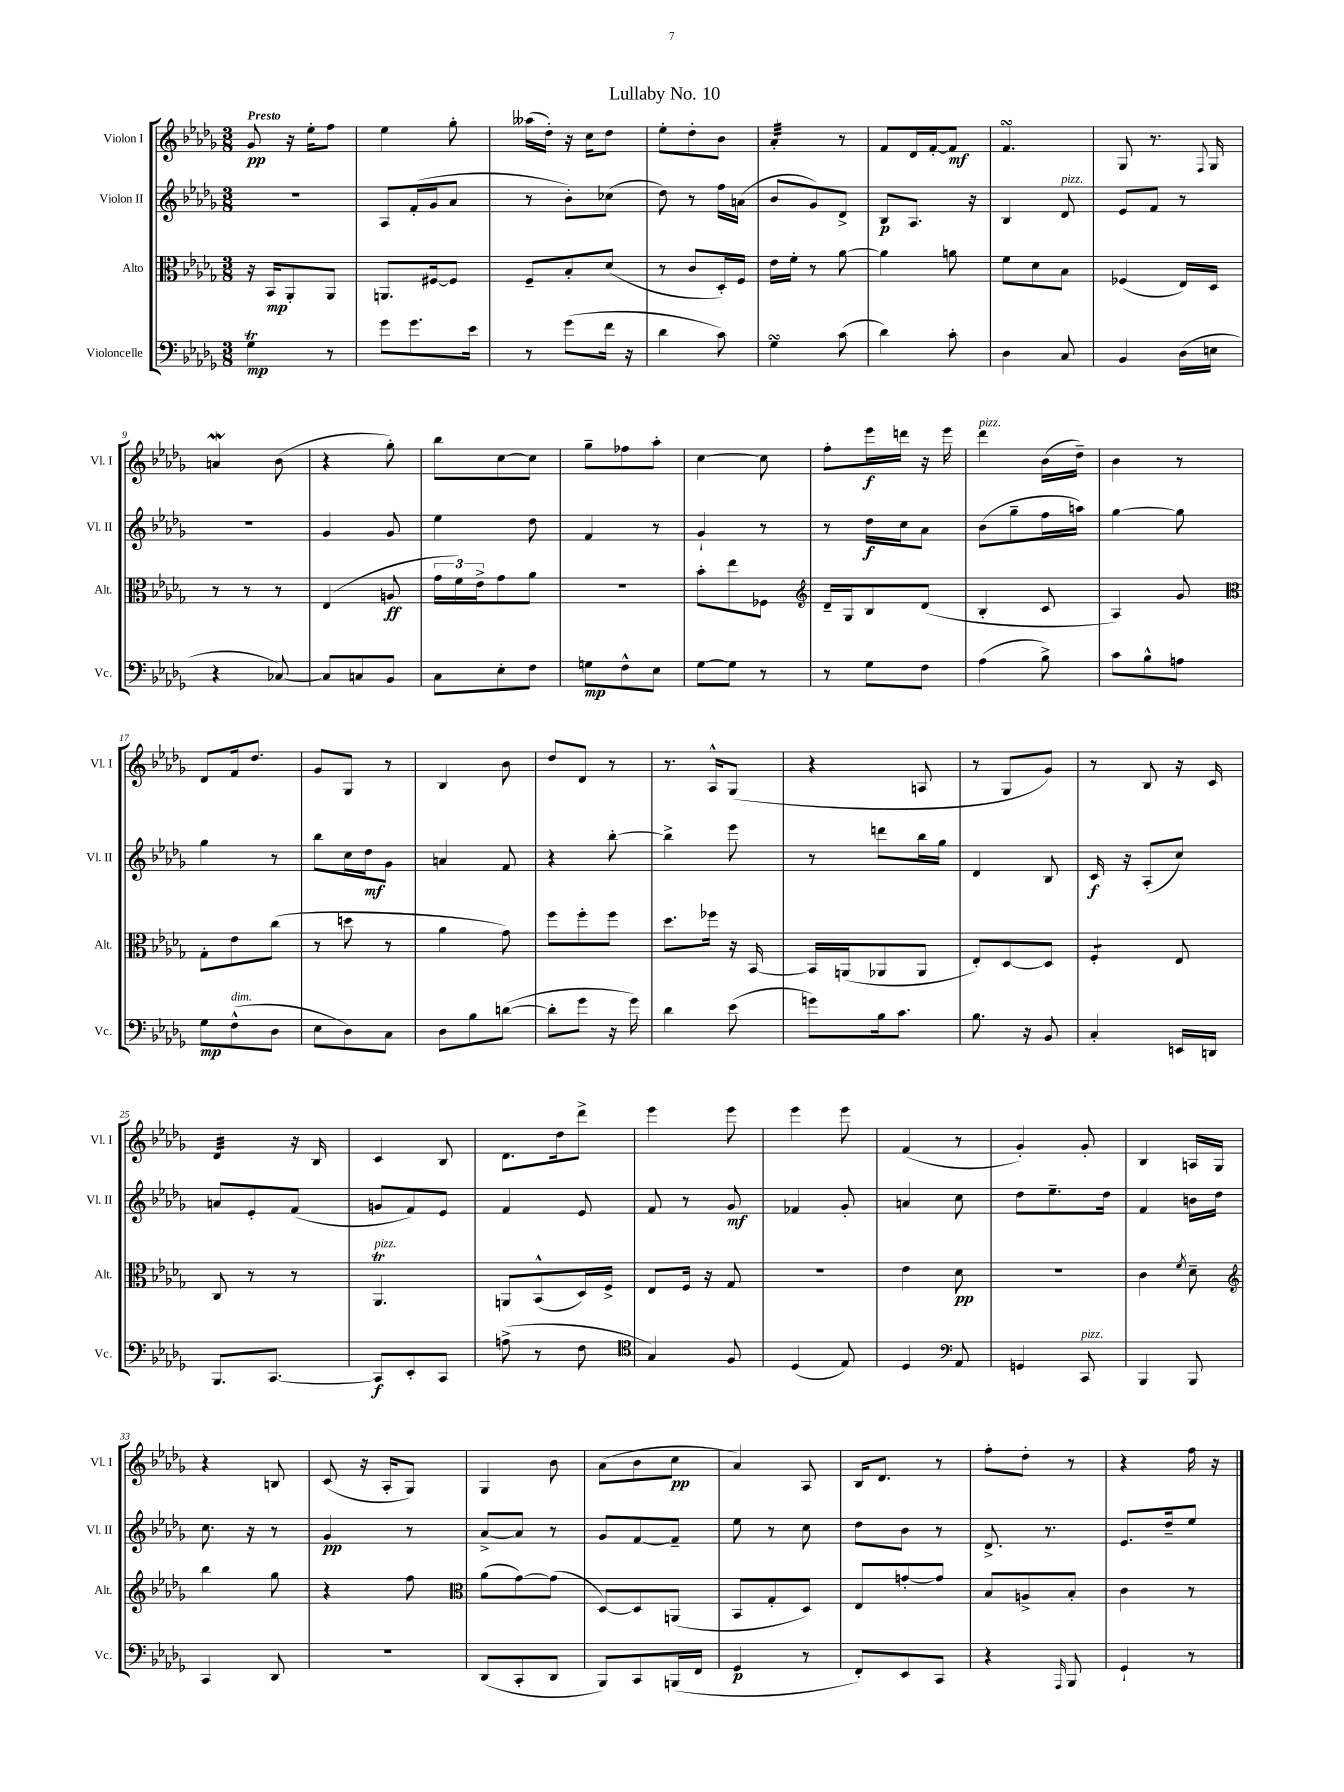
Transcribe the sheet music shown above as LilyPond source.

\header { title = "Lullaby No. 10" }
<<
\new StaffGroup <<
\new Staff = "s0" \with { instrumentName = "Violon I" shortInstrumentName = "Vl. I" } {
    \clef treble \key des \major \numericTimeSignature \time 3/8 \tempo "Presto"
    ges'8\pp r16 ees''16-. f''8 |
    ees''4 ges''8-. |
    aeses''16( des''16-.) r16 c''16 des''8 |
    ees''8-. des''8-. bes'8 |
    aes'4:32-. r8 |
    f'8 des'16 f'16~-. f'8\mf |
    f'4.\turn |
    ges8 r8. \appoggiatura { f8 } ges16 |
    a'4\mordent bes'8( |
    r4 ges''8-.) |
    bes''8 c''8~ c''8 |
    ges''8-- fes''8 aes''8-. |
    c''4~ c''8 |
    f''8-. ees'''16\f d'''16 r16 ees'''16 |
    des'''4^\markup { \italic "pizz." } bes'16( des''16--) |
    bes'4 r8 |
    des'8 f'16 des''8. |
    ges'8 ges8 r8 |
    bes4 bes'8 |
    des''8 des'8 r8 |
    r8. aes16-^ ges8( |
    r4 a8 |
    r8 ges8 ges'8) |
    r8 bes8 r16 c'16 |
    des'4:32 r16 bes16 |
    c'4 bes8 |
    des'8. des''16 des'''8-> |
    ees'''4 ees'''8 |
    ees'''4 ees'''8 |
    f'4( r8 |
    ges'4-.) ges'8-. |
    bes4 a16 ges16 |
    r4 b8 |
    c'8( r16 aes16-. ges8) |
    ges4 bes'8 |
    aes'8( bes'8 c''8\pp |
    aes'4) aes8 |
    bes16 des'8. r8 |
    f''8-. des''8-. r8 |
    r4 f''16 r16 \bar "|." |
}
\new Staff = "s1" \with { instrumentName = "Violon II" shortInstrumentName = "Vl. II" } {
    \clef treble \key des \major \numericTimeSignature \time 3/8
    R4. |
    aes8 f'16-.( ges'16 aes'8 |
    r8 bes'8-.) ces''8( |
    des''8) r8 f''16 a'16( |
    bes'8 ges'8) des'8-> |
    bes8\p aes8. r16 |
    bes4 des'8^\markup { \italic "pizz." } |
    ees'8 f'8 r8 |
    r4. |
    ges'4 ges'8 |
    ees''4 des''8 |
    f'4 r8 |
    ges'4-! r8 |
    r8 des''16\f c''16 aes'8 |
    bes'8( ges''8-- f''16 a''16) |
    ges''4~ ges''8 |
    ges''4 r8 |
    bes''8 c''16 des''16\mf ges'8 |
    a'4 f'8 |
    r4 bes''8~-. |
    bes''4-> ees'''8 |
    r8 d'''8 bes''16 ges''16 |
    des'4 bes8 |
    c'16\f r16 aes8-.( c''8) |
    a'8 ees'8-. f'8( |
    g'8 f'8) ees'8 |
    f'4 ees'8 |
    f'8 r8 ges'8\mf |
    fes'4 ges'8-. |
    a'4 c''8 |
    des''8 ees''8.-- des''16 |
    f'4 b'16 des''16 |
    c''8. r16 r8 |
    ges'4\pp r8 |
    aes'8~-> aes'8 r8 |
    ges'8 f'8~ f'8-- |
    ees''8 r8 c''8 |
    des''8 bes'8 r8 |
    des'8.-> r8. |
    ees'8. des''16-- ees''8 \bar "|." |
}
\new Staff = "s2" \with { instrumentName = "Alto" shortInstrumentName = "Alt." } {
    \clef alto \key des \major \numericTimeSignature \time 3/8
    r16 bes,16\mp aes,8-. aes,8 |
    a,8. fis16~ fis8 |
    f8-- bes8-. des'8( |
    r8 c'8 des16-.) f16 |
    ees'16 f'16-. r8 aes'8~ |
    aes'4 a'8 |
    f'8 des'8 bes8 |
    fes4( ees16) des16 |
    r8 r8 r8 |
    ees4( a8\ff |
    \tuplet 3/2 { ges'16 f'16) ees'16-> } ges'8 aes'8 |
    R4. |
    bes'8-. ees''8 fes8 |
    \clef treble des'16-- ges16 bes8 des'8( |
    bes4-. c'8 |
    aes4) ges'8 |
    \clef alto ges8-. ees'8 c''8( |
    r8 d''8 r8 |
    aes'4 ges'8) |
    f''8 f''8-. f''8 |
    des''8. fes''16 r16 bes,16~ |
    bes,16 a,16( aes,8 aes,8 |
    ees8-.) des8~ des8 |
    f4:8-. ees8 |
    c8 r8 r8 |
    aes,4.\trill^\markup { \italic "pizz." } |
    a,8 bes,8-^( des16) f16-> |
    ees8 f16 r16 ges8 |
    R4. |
    ees'4 des'8\pp |
    R4. |
    c'4 \acciaccatura { f'8 } des'8-- |
    \clef treble bes''4 ges''8 |
    r4 f''8 |
    \clef alto aes'8( ges'8~) ges'8( |
    des8~) des8 a,8( |
    bes,8 ges8-. des8) |
    ees8 g'8~-. g'8 |
    bes8 a8-> bes8-. |
    c'4 r8 \bar "|." |
}
\new Staff = "s3" \with { instrumentName = "Violoncelle" shortInstrumentName = "Vc." } {
    \clef bass \key des \major \numericTimeSignature \time 3/8
    ges4\trill\mp r8 |
    ges'8 ges'8. ees'16 |
    r8 ges'8( f'16 r16 |
    des'4 c'8) |
    ges4\turn c'8( |
    des'4) c'8-. |
    des4 c8 |
    bes,4 des16( e16 |
    r4 ces8~) |
    ces8 c8 bes,8 |
    c8 ees8-. f8 |
    g8\mp f8-^ ees8 |
    ges8~ ges8 r8 |
    r8 ges8 f8 |
    aes4( bes8->) |
    c'8 bes8-^ a8 |
    ges8\mp f8-^^\markup { \italic "dim." }( des8 |
    ees8 des8) c8 |
    des8 bes8 d'8~( |
    d'8-. ges'8 r16 ges'16) |
    des'4 ees'8( |
    g'8) bes16 c'8. |
    bes8. r16 bes,8 |
    c4-. e,16 d,16 |
    bes,,8. c,8.~ |
    c,8\f ees,8-. c,8 |
    a8->( r8 f8 |
    \clef tenor ges4) f8 |
    des4( ees8) |
    des4 \clef bass aes,8 |
    g,4 c,8^\markup { \italic "pizz." } |
    bes,,4 bes,,8 |
    c,4 des,8 |
    R4. |
    des,8( c,8-. des,8 |
    bes,,8) c,8 b,,16( f,16 |
    ges,4\p r8 |
    f,8-.) ees,8 c,8 |
    r4 \grace { aes,,16 } bes,,8 |
    ges,4-! r8 \bar "|." |
}
>>
>>
